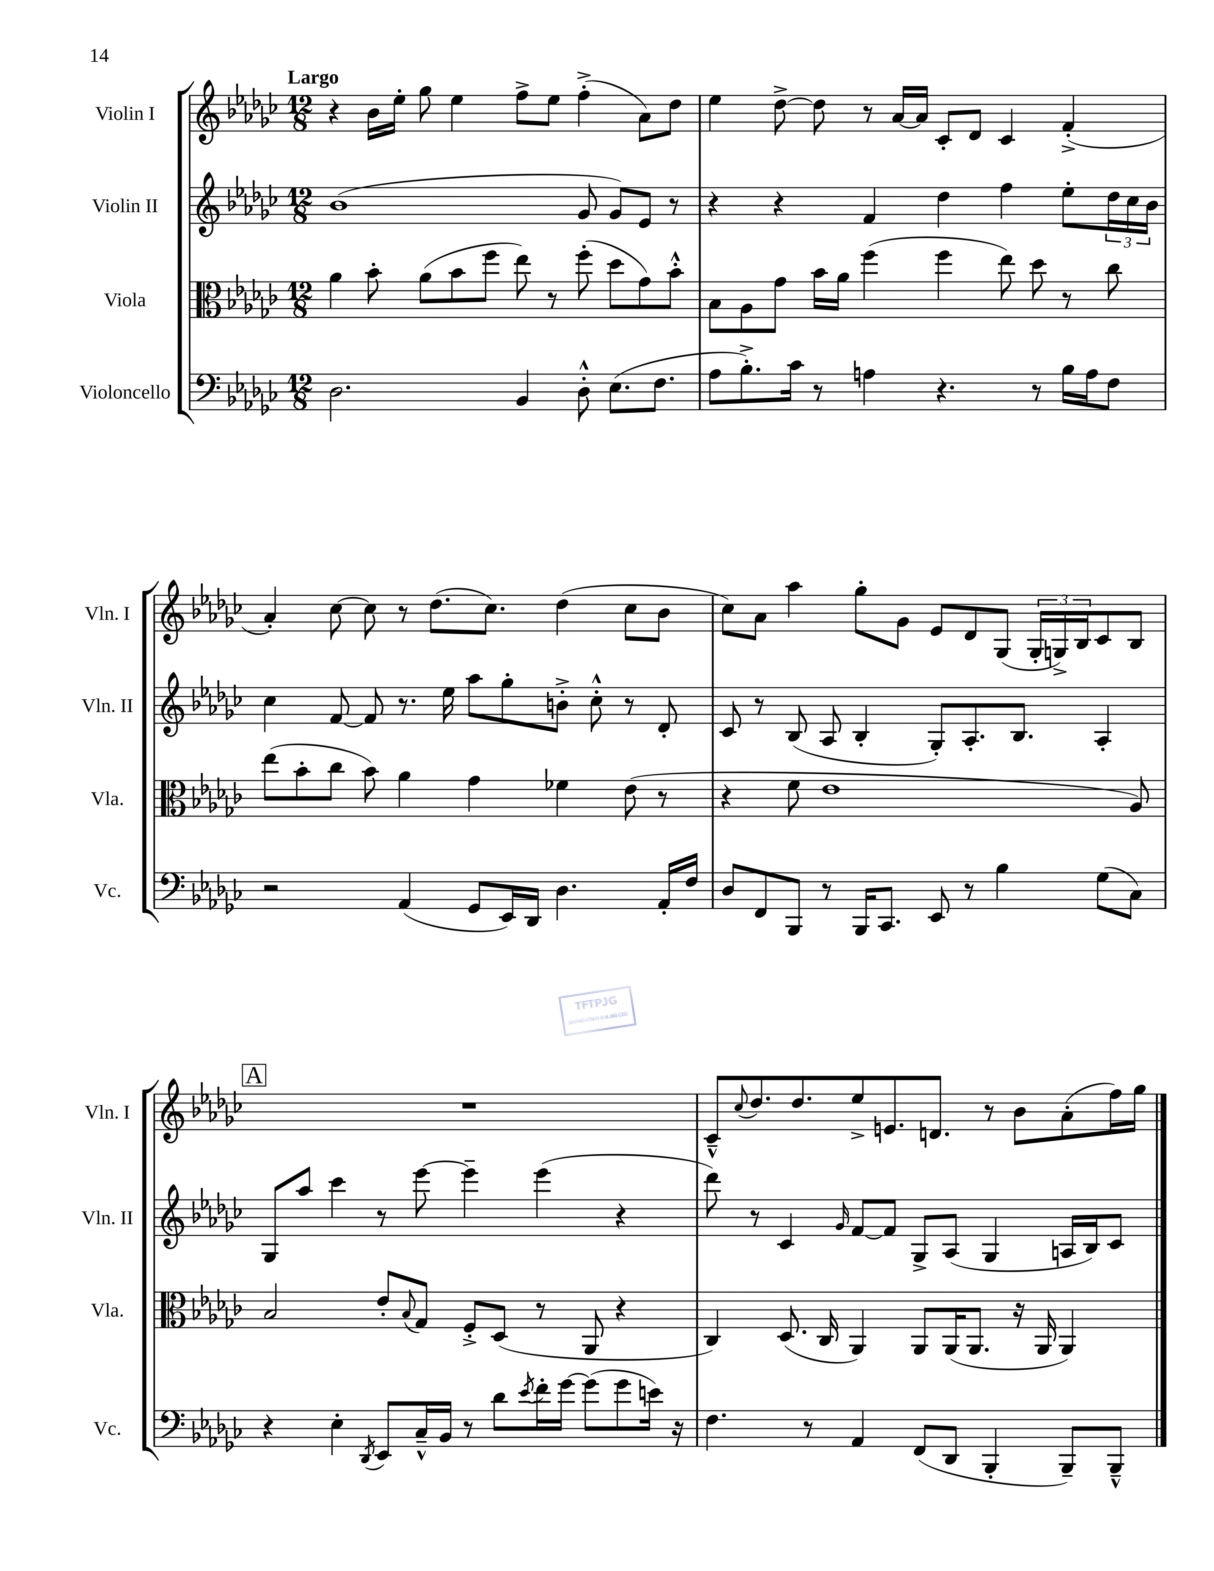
<<
\new StaffGroup <<
\new Staff = "s0" \with { instrumentName = "Violin I" shortInstrumentName = "Vln. I" } {
    \clef treble \key ges \major \numericTimeSignature \time 12/8 \tempo "Largo"
    r4 bes'16 ees''16-. ges''8 ees''4 f''8-> ees''8 f''4-.->( aes'8) des''8 |
    ees''4 des''8~-> des''8 r8 aes'16~ aes'16 ces'8-. des'8 ces'4 f'4-.->( |
    aes'4-.) ces''8~ ces''8 r8 des''8.( ces''8.) des''4( ces''8 bes'8 |
    ces''8) aes'8 aes''4 ges''8-. ges'8 ees'8 des'8 ges8( \tuplet 3/2 { ges16-. g16->) bes16 } ces'8 bes8 |
    \mark \markup { \box "A" } R1. |
    ces'8---^ \appoggiatura { ces''8 } des''8. des''8. ees''8-> e'8. d'8. r8 bes'8 aes'8-.( f''16) ges''16 \bar "|." |
}
\new Staff = "s1" \with { instrumentName = "Violin II" shortInstrumentName = "Vln. II" } {
    \clef treble \key ges \major \numericTimeSignature \time 12/8
    bes'1( ges'8 ges'8) ees'8 r8 |
    r4 r4 f'4 des''4 f''4 ees''8-. \tuplet 3/2 { des''16 ces''16 bes'16 } |
    ces''4 f'8~ f'8 r8. ees''16 aes''8 ges''8-. b'8-.-> ces''8-.-^ r8 des'8-. |
    ces'8 r8 bes8( aes8 bes4-. ges8-.) aes8.-. bes8. aes4-. |
    \mark \markup { \box "A" } ges8 aes''8 ces'''4 r8 ees'''8~ ees'''4-- ees'''4( r4 |
    des'''8) r8 ces'4 \grace { ges'16 } f'8~ f'8 ges8-> aes8( ges4 a16 bes16) ces'8 \bar "|." |
}
\new Staff = "s2" \with { instrumentName = "Viola" shortInstrumentName = "Vla." } {
    \clef alto \key ges \major \numericTimeSignature \time 12/8
    aes'4 bes'8-. aes'8( bes'8 f''8 ees''8) r8 f''8-.( des''8 ges'8) bes'8-.-^ |
    bes8 aes8 ges'8 bes'16 aes'16 f''4( f''4 ees''8) des''8 r8 ces''8 |
    ees''8( bes'8-. ces''8 bes'8) aes'4 ges'4 fes'4 ees'8( r8 |
    r4 f'8 ees'1 aes8) |
    \mark \markup { \box "A" } bes2 ees'8-. \appoggiatura { bes8 } ges8 f8-.-> des8( r8 aes,8 r4 |
    ces4) des8.( ces16 aes,4) aes,8 aes,16( aes,8. r16 aes,16 aes,4) \bar "|." |
}
\new Staff = "s3" \with { instrumentName = "Violoncello" shortInstrumentName = "Vc." } {
    \clef bass \key ges \major \numericTimeSignature \time 12/8
    des2. bes,4 des8-.-^ ees8.( f8. |
    aes8 bes8.-.->) ces'16 r8 a4 r4. r8 bes16 a16 f8 |
    r2 aes,4( ges,8 ees,16) des,16 des4. aes,16-. f16 |
    des8 f,8 bes,,8 r8 bes,,16 ces,8. ees,8 r8 bes4 ges8( ces8) |
    \mark \markup { \box "A" } r4 ees4-. \acciaccatura { des,8 } ees,8 ces16---^ bes,16 r8 des'8 \acciaccatura { ees'8 } f'16-. ges'16~ ges'8( ges'8 e'16) r16 |
    f4. r8 aes,4 f,8( des,8 bes,,4-. bes,,8--) bes,,8---^ \bar "|." |
}
>>
>>
\layout { \context { \Score \remove "Bar_number_engraver" } }
